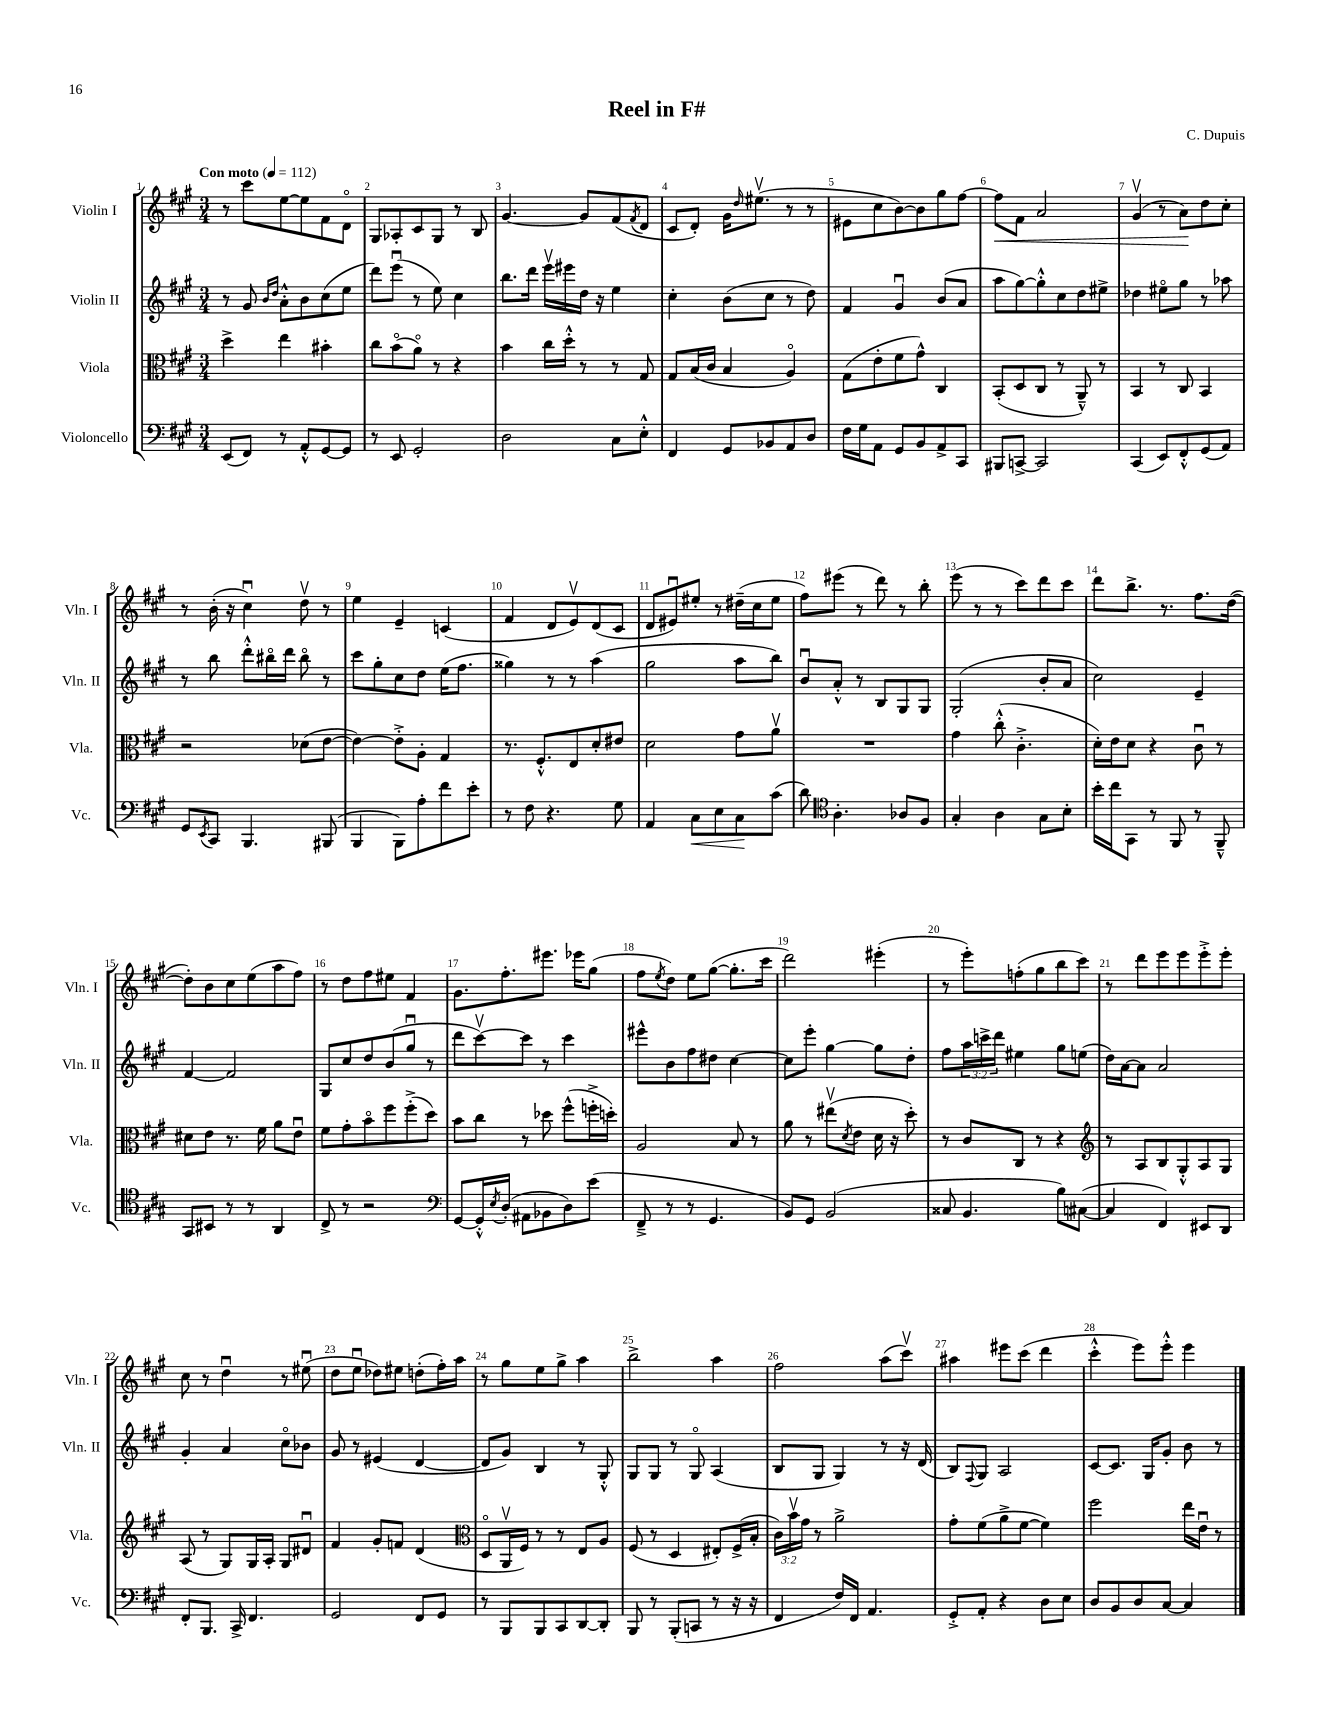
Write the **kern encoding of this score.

**kern	**kern	**kern	**kern
*staff4	*staff3	*staff2	*staff1
*clefF4	*clefC3	*clefG2	*clefG2
*k[f#c#g#]	*k[f#c#g#]	*k[f#c#g#]	*k[f#c#g#]
*M3/4	*M3/4	*M3/4	*M3/4
*MM112	*MM112	*MM112	*MM112
(8EE	4dd^	8r	8r
8FF#)	.	8g#	8ccc#
.	.	16qqb	.
.	.	16qqdd	.
8r	4ee	8a'^^	[8ee
8AA'^^	.	8b	8ee]
[8GG#	4b#'	(8cc#	8f#
8GG#]	.	8ee	8do
=	=	=	=
8r	8cc#	8ddd)	8G#
8EE	(8bo	(8eeeu	8A-'
2GG#'	8ao)	8r	8c#
.	8r	8ee)	8G#
.	4r	4cc#	8r
.	.	.	8B
=	=	=	=
2D	4b	8.bb	[4.g#
.	.	16ddd	.
.	16cc#	16eeev	.
.	16dd'^^	16eee#	.
.	8r	16dd	8g#]
.	.	16r	.
8C#	8r	4ee	(8f#
.	.	.	8qf#
8E'^^	8G#	.	8d
=	=	=	=
4FF#	8G#	4cc#'	8c#
.	(16B	.	8d')
.	16c#	.	.
8GG#	4B	(8b	16g#
.	.	.	16qqdd
.	.	.	(8.ee#v
8BB-	.	8cc#	.
8AA	4Ao)	8r	8r
8D	.	8dd)	8r
=	=	=	=
16F#	(8G#	4f#	8e#
16G#	.	.	.
8AA	8e'	.	8cc#
8GG#	8f#	4g#u	[8b)
8BB	8g#^^)	.	8b]
8AA^	4C#	(8b	8gg#
8CC#	.	8a	[8ff#
=	=	=	=
8BBB#	(8BB'	8aa	8ff#]
[8CC^	8D	[8gg#)	8f#
2CC]	8C#	8gg#'^^]	2a
.	8r	8cc#	.
.	8AA~^^)	8dd	.
.	8r	8ee#^	.
=	=	=	=
(4CC#	4BB	4dd-	(4g#v
8EE)	8r	8ee#o	8r
8FF#'^^	8C#	8gg#	8a)
(8GG#	4BB	8r	8dd
8AA)	.	8aa-	8cc#'
=	=	=	=
8GG#	2r	8r	8r
8qEE	.	.	.
8CC#	.	8bb	(16b'
.	.	.	16r
4.BBB	.	8ddd'^^	4cc#u)
.	.	16bb#o	.
.	.	16ddd	.
.	(8d-	8bb#o	8ddv
(8BBB#	[8e	8r	8r
=	=	=	=
4BBB	4e_)	8ccc#	4ee
.	.	8gg#'	.
8BBB)	8e'^]	8cc#	4e~
8A'	8A'	8dd	.
8f#	4G#	(16ee	(4c
.	.	8.ff#	.
8e'	.	.	.
=	=	=	=
8r	8.r	4gg##)	4f#
8F#	.	.	.
.	8.F#'^^	.	.
4.r	.	8r	8d
.	8E	8r	8ev)
.	8d'	(4aa	(8d
8G#	8e#	.	8c#
=	=	=	=
4AA	2d	2gg#	8d
.	.	.	8e#u)
8C#	.	.	8ee#'
8E	.	.	8r
8C#	8g#	8aa	(16dd#~
.	.	.	16cc#
(8c#	8av	8bb)	8ee#
=	=	=	=
8d)	2.r	8bu	8ff#)
*clefC4	*	*	*
4.A'	.	8a'^^	(8eee#
.	.	8r	8r
.	.	8B	8ddd)
8A-	.	8G#	8r
8F#	.	8G#	8bb'
=	=	=	=
4G#'	4g#	(2G#'	(8eee
.	.	.	8r
4A	(8cc#'^^	.	8r
.	4.c#'^	.	8ccc#)
8G#	.	8b'	8ddd
8B'	.	8a	8ccc#
=	=	=	=
16b'	16d')	2cc#)	8ddd
16cc#	16e	.	.
8GG#	8d	.	8.bb^
8r	4r	.	.
.	.	.	8.r
8FF#	.	.	.
8r	8c#u	4e~	8.ff#
8FF#~^^	8r	.	.
.	.	.	([16dd
=	=	=	=
8GG#	8d#	[4f#	8dd'])
8BB#	8e	.	8b
8r	8.r	2f#]	8cc#
8r	.	.	(8ee
.	16f#	.	.
4AA	8a	.	8aa
.	8eu	.	8ff#)
=	=	=	=
8C#^	8f#	8G#	8r
8r	8g#'	8cc#	8dd
2r	8bo	8dd	8ff#
.	8ff#	(8b	8ee#
.	(8ff#'^	8gg#u	4f#
.	8dd)	8r	.
=	=	=	=
*clefF4	*	*	*
[8GG#	8b	8ddd	8.g#
16GG#'^^]	8cc#	[8ccc#v)	.
8qE	.	.	.
(16D'	.	.	8.ff#'
8AA#	8r	8ccc#]	.
8BB-	8dd-	8r	8.eee#
8D)	(8ff#^^	4ccc#	.
.	.	.	16eee-
(8e	16ff'^	.	(8gg#
.	16dd')	.	.
=	=	=	=
8FF#~^	2A	8eee#^^	8ff#
.	.	.	8qee
8r	.	8b	8dd)
8r	.	8ff#	8ee
4.GG#	.	8dd#	([8gg#
.	8B	[4cc#	8.gg#']
.	8r	.	.
.	.	.	16ccc#
=	=	=	=
8BB)	8a	8cc#]	2ddd)
8GG#	8r	8eee'	.
(2BB	(8ee#v	[4gg#	.
.	8qd	.	.
.	8e	.	.
.	16d	8gg#]	(4eee#'
.	16r	.	.
.	8dd')	8dd'	.
=	=	=	=
8C##	8r	8ff#	8r
4.BB	8c#	24aa	8eee')
.	.	24ccc^	.
.	.	24ddd	.
.	8C#	4ee#	(8ff'
.	8r	.	8gg#
8B)	4r	8gg#	8bb
([8C#	.	(8ee	8ccc#)
=	=	=	=
*	*clefG2	*	*
4C#]	8r	16dd)	8r
.	.	[16a	.
.	8A	8a]	8ddd
4FF#)	8B	2a	8eee
.	8G#'^^	.	8eee
8EE#	8A	.	8eee'^
8DD	8G#	.	8eee'
=	=	=	=
8FF#'	(8A	4g#'	8cc#
8.BBB	8r	.	8r
.	8G#)	4a	4ddu
16CC#^	.	.	.
4.FF#	16G#	.	.
.	16A'	.	.
.	8G#	8cc#o	8r
.	8d#u	8b-	(8ee#u
=	=	=	=
2GG#	4f#	8g#	8dd
.	.	8r	8eeu
.	8g#'	(4e#	8dd-)
.	8f	.	8ee#
8FF#	(4d	[4d	(8dd'
8GG#	.	.	16ff#')
.	.	.	16aa
=	=	=	=
*	*clefC3	*	*
8r	8Do	8d]	8r
8BBB	16AAv	8g#)	8gg#
.	16F#)	.	.
8BBB	8r	4B	8ee
8CC#	8r	.	8gg#^
[8DD	8E	8r	4aa
8DD']	8A	8G#'^^	.
=	=	=	=
8BBB	(8F#	8G#	2bb^
8r	8r	8G#	.
(8BBB'	4D	8r	.
8CC	.	8G#o	.
8r	8E#')	(4A	4aa
16r	(16F#^	.	.
16r	16B'	.	.
=	=	=	=
4FF#	24c#)	8B	2ff#
.	24bv	.	.
.	24g#	.	.
.	8r	8G#	.
16F#)	2a^	4G#)	.
16FF#	.	.	.
4.AA	.	.	.
.	.	8r	(8aa
.	.	16r	8ccc#v)
.	.	(16d	.
=	=	=	=
8GG#'^	8g#'	8B)	4aa#
.	.	8qqF#	.
8AA'	(8f#	8G#	.
4r	8a^	2A	8eee#
.	[8f#	.	(8ccc#
8D	4f#])	.	4ddd
8E	.	.	.
=	=	=	=
8D	2ff#	[8c#	4ccc#'^^
8BB	.	8.c#]	.
8D	.	.	8eee)
.	.	16G#	.
[8C#	.	8g#'	8eee'^^
4C#]	16ee	8b	4eee
.	16eu	.	.
.	8r	8r	.
==	==	==	==
*-	*-	*-	*-
